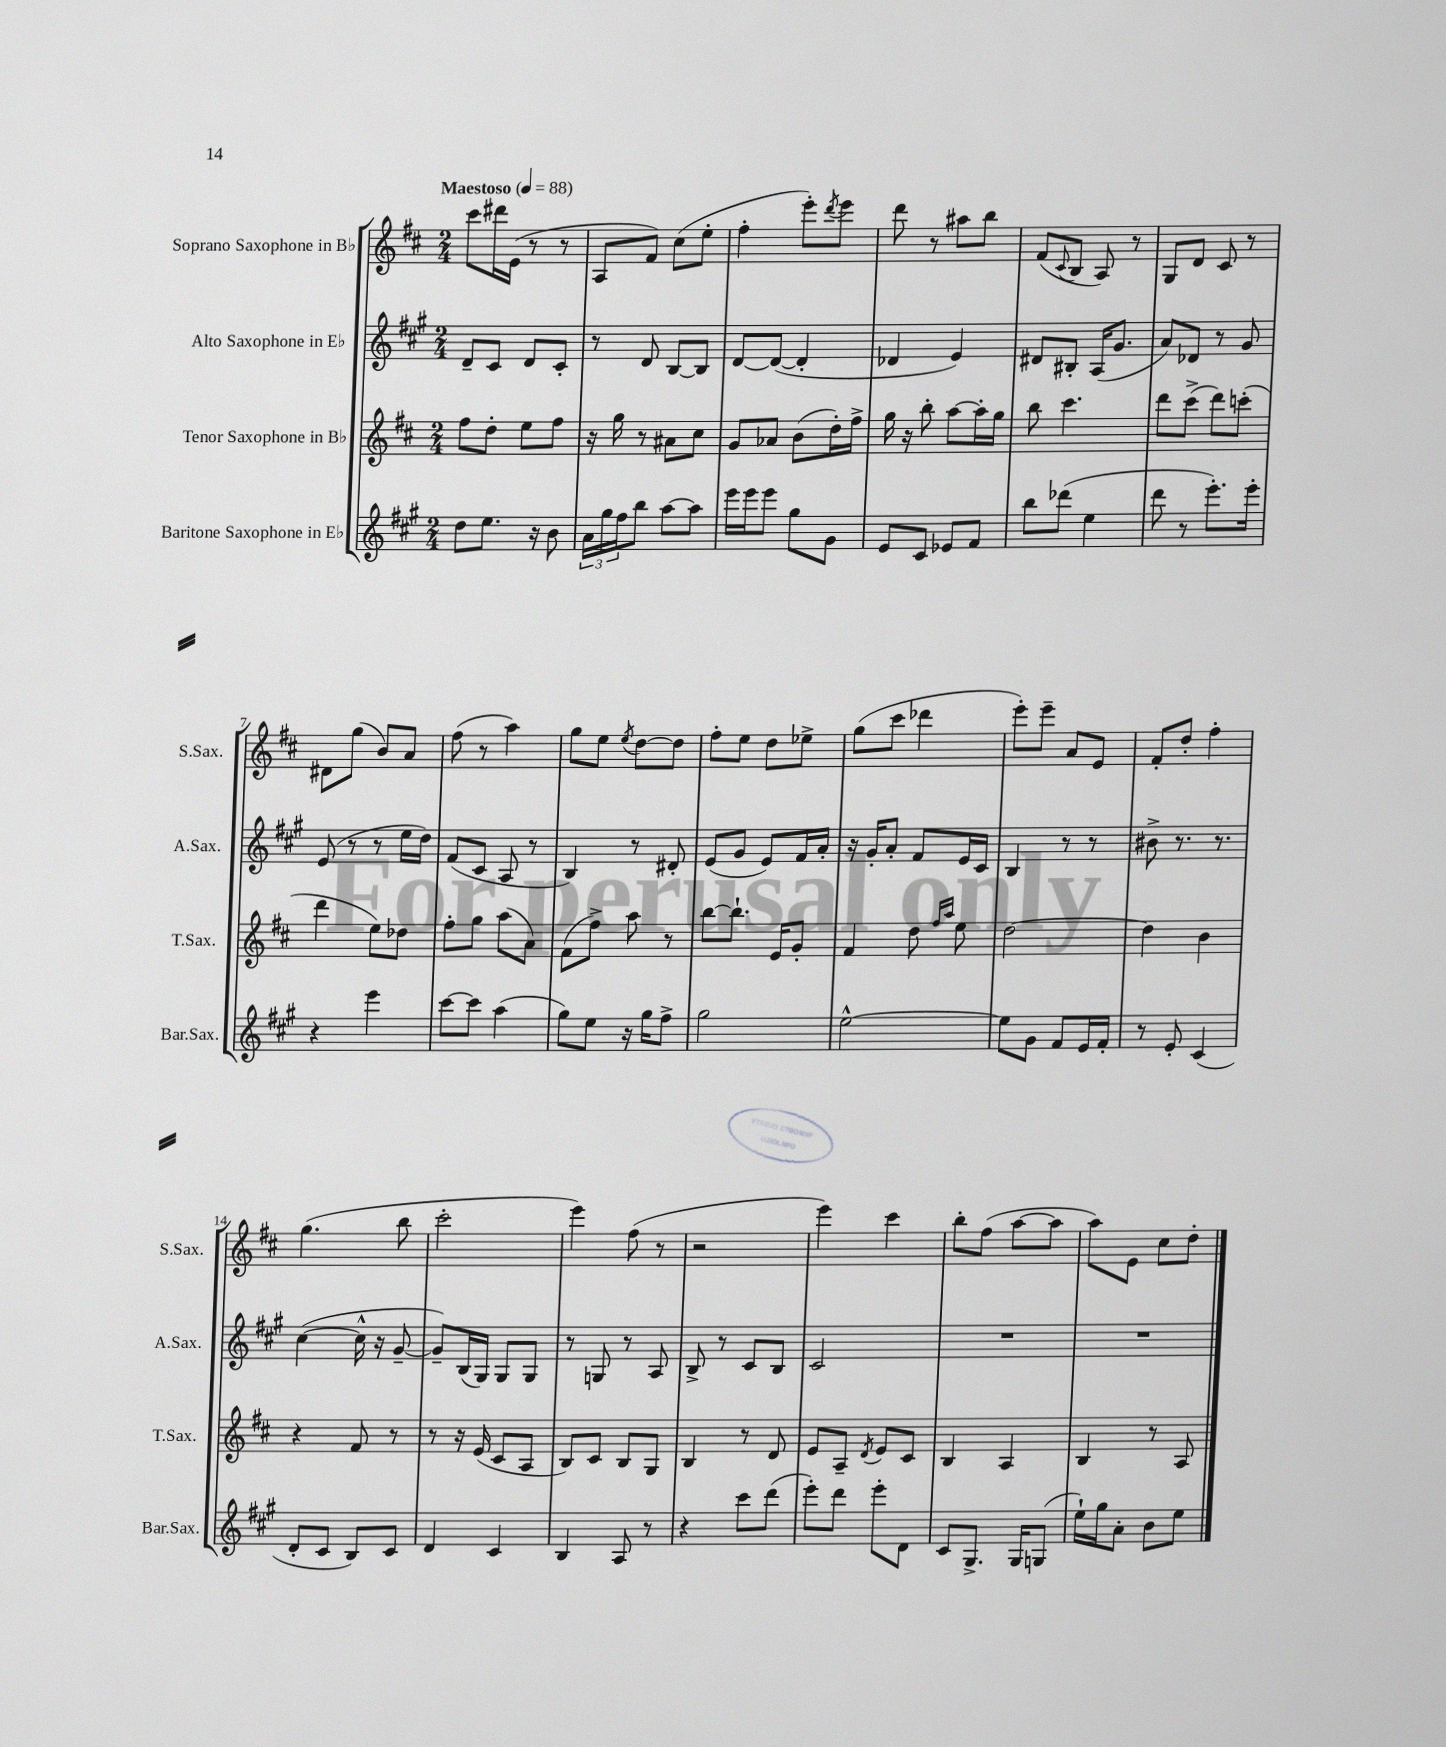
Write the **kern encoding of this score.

**kern	**kern	**kern	**kern
*part4	*part3	*part2	*part1
*staff4	*staff3	*staff2	*staff1
*I"Baritone Saxophone in E♭	*I"Tenor Saxophone in B♭	*I"Alto Saxophone in E♭	*I"Soprano Saxophone in B♭
*I'Bar.Sax.	*I'T.Sax.	*I'A.Sax.	*I'S.Sax.
*clefG2	*clefG2	*clefG2	*clefG2
*k[f#c#g#]	*k[f#c#]	*k[f#c#g#]	*k[f#c#]
*M2/4	*M2/4	*M2/4	*M2/4
*MM88	*MM88	*MM88	*MM88
=1	=1	=1	=1
!	!	!	!LO:TX:a:B:t=Maestoso
8dd\L	8ff#\L	8d~/L	8ccc#\L
8.ee\J	8dd'\J	8c#/J	16ddd#X\L
.	.	.	(16e\JJ
.	8ee\L	8d/L	8r
16r	.	.	.
8b\	8ff#\J	8c#'/J	8r
=2	=2	=2	=2
24a\LL	16r	8r	8A/L
24gg#\	.	.	.
.	16gg\	.	.
24ff#\J	.	.	.
8bb\J	8r	8d/	8f#/J)
[8aa\L	8a#X\L	[8B/L	(8cc#\L
8aa\J]	8cc#\J	8B/J]	8ee'\J
=3	=3	=3	=3
16eee\LL	8g/L	[8d/L	4ff#'\
16eee\J	.	.	.
8eee\J	8a-X/J	(8d/J_	.
8gg#\L	(8b\L	4d'/]	8eee'\L)
.	.	.	8qddd/
8g#\J	16dd'\L)	.	8eee\J
.	16ff#^\JJ	.	.
=4	=4	=4	=4
8e/L	16gg\	4d-X/	8ddd\
.	16r	.	.
8c#/J	8bb'\	.	8r
8e-X/L	[8aa\L	4e/)	8aa#X\L
8f#/J	16aa'\L]	.	8bb\J
.	16gg\JJ	.	.
=5	=5	=5	=5
8bb\L	8bb\	8d#X/L	(8f#/L
.	.	.	8qqc#/
(8ddd-X\J	4.ccc#\	8B#X'/J	8B/J
4ee\	.	(16A/KL	8A/)
.	.	8.g#/J	.
.	.	.	8r
=6	=6	=6	=6
8ddd\	8ddd\L	8a/L)	8G/L
8r	(8ccc#^\J	8d-X/J	8d/J
8.eee'\L)	8ddd\L)	8r	8c#/
.	(8cccn'\J	8g#/	8r
16eee'\Jk	.	.	.
!!LO:LB:g=z
=7	=7	=7	=7
4r	4ddd\	(8e/	8d#X\L
.	.	8r	(8gg\J
4eee\	8ee\L)	8r	8b/L)
.	8dd-X\J	16ee\LL	8a/J
.	.	16dd\JJ)	.
=8	=8	=8	=8
[8ccc#\L	8ff#'\L	(8f#/L	(8ff#\
8ccc#\J]	8gg\J	8c#/J	8r
(4aa\	(8aa\L	8A/	4aa\)
.	8a\J)	8r	.
=9	=9	=9	=9
8gg#\L)	(8f#\L	4B/)	8gg\L
8ee\J	8ff#^\J)	.	8ee\J
.	.	.	8qee/
16r	8aa\	8r	[8dd\L
16gg#\KL	.	.	.
8ff#^\J	8r	8d#X'/	8dd\J]
=10	=10	=10	=10
2gg#\	[8bb\L	(8e/L	8ff#'\L
.	8.bb`\J]	8g#/J	8ee\J
.	.	8e/L)	8dd\L
.	16e/KL	.	.
.	8g'/J	16f#/L	8ee-X^\J
.	.	16a'/JJ	.
=11	=11	=11	=11
[2ee^^\	4f#/	16r	(8gg\L
.	.	16g#'/KL	.
.	.	8a'/J	8ccc#\J
.	8dd\	8f#/L	4ddd-X\
.	16qqff#/LL	.	.
.	16qqaa/JJ	.	.
.	8ee\	16e/L	.
.	.	16c#/JJ	.
=12	=12	=12	=12
8ee\L]	[2dd\	4B/	8eee'\L)
8g#\J	.	.	8eee~\J
8f#/L	.	8r	8a/L
16e/L	.	8r	8e/J
16f#'/JJ	.	.	.
=13	=13	=13	=13
8r	4dd\]	8b#X^\	8f#'/L
8e'/	.	8.r	8dd'/J
(4c#/	4b\	.	4ff#'\
.	.	8.r	.
!!LO:LB:g=z
=14	=14	=14	=14
8d'/L	4r	([4cc#\	(4.gg\
8c#/J	.	.	.
8B/L)	8f#/	16cc#^^\]	.
.	.	16r	.
8c#/J	8r	[8g#~/	8bb\
=15	=15	=15	=15
4d/	8r	8g#~/L])	2ccc#'\
.	16r	(16B/L	.
.	(16e/	16G#/JJ)	.
4c#/	8c#/L	8G#/L	.
.	8A/J	8G#/J	.
=16	=16	=16	=16
4B/	8B/L)	8r	4eee\)
.	8c#/J	8Gn/	.
8A/	8B/L	8r	(8ff#\
8r	8G/J	8A/	8r
=17	=17	=17	=17
4r	4B/	8B^/	2r
.	.	8r	.
8ccc#\L	8r	8c#/L	.
(8ddd\J	8d/	8B/J	.
=18	=18	=18	=18
8eee'\L)	8e/L	2c#/	4eee\)
8ddd\J	8A~/J	.	.
.	8qd/	.	.
8eee'\L	8e/L	.	4ccc#\
8d\J	8c#/J	.	.
=19	=19	=19	=19
8c#/L	4B/	2r	8bb'\L
8.G#^/J	.	.	(8ff#\J
.	4A/	.	[8aa\L
16G#/KL	.	.	.
(8Gn/J	.	.	8aa\J]
=20	=20	=20	=20
16ee`\LL)	4B/	2r	8aa\L)
16gg#\J	.	.	.
8a'\J	.	.	8e\J
8b\L	8r	.	8cc#\L
8ee\J	8A/	.	8dd'\J
==	==	==	==
*-	*-	*-	*-
